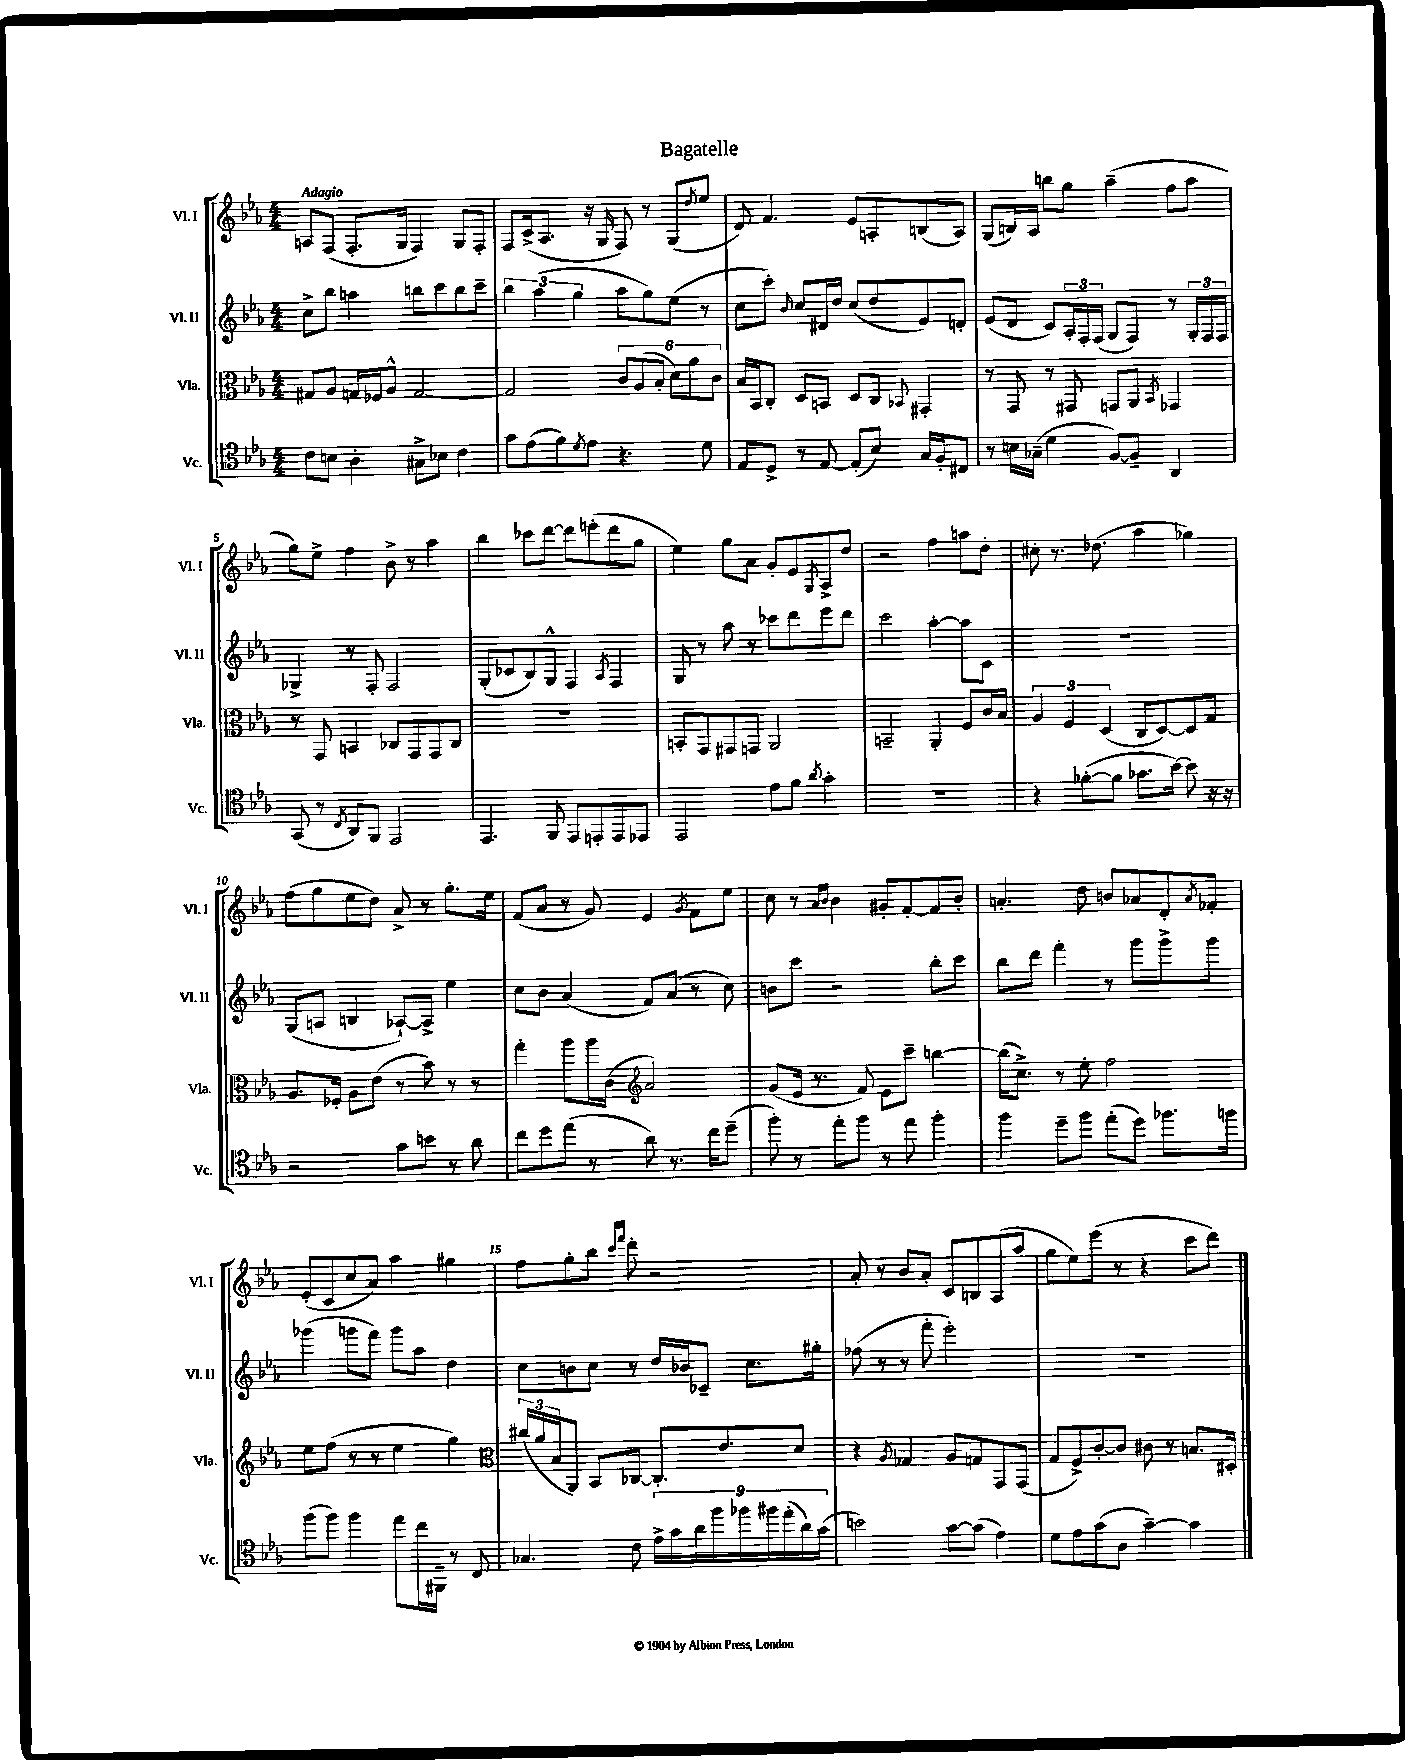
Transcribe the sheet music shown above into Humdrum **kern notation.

**kern	**kern	**kern	**kern
*staff4	*staff3	*staff2	*staff1
*clefC4	*clefC3	*clefG2	*clefG2
*k[b-e-a-]	*k[b-e-a-]	*k[b-e-a-]	*k[b-e-a-]
*M4/4	*M4/4	*M4/4	*M4/4
8c\L	8G#/L	8cc^\L	8A/L
8B\J	8A-/J	8bb-\J	(8F/J
4A-'\	16G/LL	4aa\	8.F'/L
.	16F-/J	.	.
.	8A-^^/J	.	.
.	.	.	16G/Jk
8G#^\L	[2G/	8bb\L	4F/)
8B-\J	.	8ccc\	.
4c\	.	8bb\	8G/L
.	.	8ccc~\J	8F'/J
=	=	=	=
8g\L	2G/]	6bb-\	8F/L
(8e-\	.	.	(16c^/k
.	.	(6aa-\	.
.	.	.	8.A-/J
8f\)	.	.	.
.	.	6gg\	.
8qd/	.	.	.
8e-\J	.	.	16r
.	.	.	16G/
4.r	12c/L	8aa-\L	8F/)
.	(12A-/	.	.
.	.	8gg\)	8r
.	12B-'/J	.	.
.	12d\L)	(8ee-\J	(8G/L
.	12a-\	.	.
.	.	.	8qdd/
8d\	.	8r	8ee-/J
.	12c\J	.	.
=	=	=	=
8E-/L	16B-/LL	8cc\L	8d/)
.	16BB-/J	.	.
8D^/J	8C'/J	8ccc'\J)	4.f/
.	.	16qqb-/	.
8r	8D/L	8cc/L	.
[8E-/	8BB/J	16d#/L	.
.	.	16dd/JJ	.
(8E-'/]L	8D/L	(8cc/L	8e-/L
8B-/J)	8C/J	8dd/	8A'/
.	8qqBB-/	.	.
16G/LL	4GG#'/	8e-/)	(8B/
16F'/J	.	.	.
8C#/J	.	8d'/J	8A/J)
=	=	=	=
8r	8r	(8e-/L	(8G/L
16B\LL	8GG/	8d/J	16B/L)
(16G-~\JJ	.	.	16A-/JJ
4d\	8r	8c/L)	8bb\L
.	8GG#/	24A-'/L	8gg\J
.	.	24F'/	.
.	.	(24F/JJ	.
[8F/L)	8GG/L	8G/L	(4aa-~\
8F~/]J	8AA-/J	8F/J)	.
.	8qBB-/	.	.
4AA-/	4GG-/	8r	8ff\L
.	.	24G'/LL	8aa-\J
.	.	24F/	.
.	.	24F/JJ	.
=	=	=	=
(8GG/	8r	4G-^/	8gg\L)
8r	8GG/	.	8ee-^\J
8qC/	.	.	.
8AA-/L)	4BB/	8r	4ff\
8FF/J	.	8F'/	.
2EE-/	8C-/L	2F/	8b-^\
.	8GG/	.	8r
.	8GG/	.	4aa-\
.	8C-/J	.	.
=	=	=	=
4.EE-/	1r	(8G'/L	4bb-\
.	.	8c-/	.
.	.	8B-/)	8ccc-\L
8FF/	.	8G^^/J	[8ddd\J
8EE-/L	.	4F/	8ddd\]L
8EE'/	.	.	(8eee'\
.	.	8qA-/	.
8EE/	.	4F/	8ddd\
8EE-/J	.	.	8gg\J
=	=	=	=
2EE-/	8BB'/L	8G/	4ee-\)
.	8GG/	8r	.
.	8GG#/	8aa-\	8gg\L
.	8GG/J	8r	8a-\J
8e-\L	2AA-/	8ccc-\L	8g'/L
8f\J	.	8ddd\	8e-/
8qa-/	.	.	8qG/
4g'\	.	8eee-\	8A-^/
.	.	8ddd\J	8dd/J
=	=	=	=
1r	2BB~/	2ccc\	2r
.	4AA-'/	[4aa-'\	4ff\
.	8F/L	8aa-\]L	8aa\L
.	16c/L	8c\J	8dd'\J
.	16B-/JJ	.	.
=	=	=	=
4r	6A-/	1r	8cc#'\
.	.	.	8.r
.	6F/	.	.
([8f-'\L	.	.	.
.	.	.	(8.dd-\
.	(6D/	.	.
8f-\]J	.	.	.
8.g-\L	8C/L	.	4aa-\
.	[8D/)	.	.
[16b-\Jk)	.	.	.
8b-\]	8D/]	.	4gg-\)
16r	8G/J	.	.
16r	.	.	.
=	=	=	=
2r	8.A-/L	(8G/L	(8ff\L
.	.	8A/J	8gg\
.	16F-'/Jk	.	.
.	8A-\L	4B/	8ee-\
.	(8e-\J	.	8dd\J)
8g\L	8r	[8A-`/L)	8a-^/
8b\J	8b-\)	8A-^/]J	8r
8r	8r	4ee-\	8.gg'\L
8a-\	8r	.	.
.	.	.	16ee-\Jk
=	=	=	=
8cc\L	4gg'\	8cc\L	(8f/L
8dd\	.	8b-\J	8a-/J
(8ee-\J	8aa-\L	(4a-/	8r
8r	16aa-\L	.	8g/)
.	(16c\JJ	.	.
*	*clefG2	*	*
8a-\)	2a-/)	8f/L)	4e-/
8.r	.	(8a-/J	.
.	.	.	8qg/
.	.	8r	8f\L
16cc\LK	.	.	.
(8dd~\J	.	8cc\)	8ee-\J
=	=	=	=
8ff'\)	(8g/L	8b\L	8cc\
8r	16e-/Jk	8ccc\J	8r
.	8.r	.	.
.	.	.	16qqa-/LL
.	.	.	16qqb-/JJ
8ee-'\L	.	2r	4b-\
8ff\J	8f/)	.	.
8r	8e-\L	.	8g#'/L
8ee-\	8ccc~\J	.	[8f'/
4ff'\	[4bb\	8bb-'\L	8f/]
.	.	8ccc\J	8b-'/J
=	=	=	=
4ff\	(16bb\]LK	8bb-\L	4.a'/
.	8.cc^\J)	.	.
.	.	8ddd\J	.
8dd~\L	8r	4fff'\	.
8ff\J	8ee-'\	.	8dd\
(8ee-'\L	2ff\	8r	8b/L
8dd\J)	.	8ggg\L	8a-/
8.ff-\L	.	8ggg^\	8d'/
.	.	.	8qa-/
.	.	8ggg\J	8f-'/J
16ff\Jk	.	.	.
=	=	=	=
(8ff\L	8ee-\L	(4ggg-\	(8e-'/L
8ff\J)	(8ff\J	.	8c/
4ff\	8r	8ggg\L	8cc/
.	8r	8fff\J)	8a-/J)
8ee-\L	4ee-\	8ggg\L	4aa-\
16cc\L	.	8aa-\J	.
16FF#~\JJ	.	.	.
8r	4gg\)	4dd\	4gg#\
8C/	.	.	.
=	=	=	=
*	*clefC3	*	*
4.G-/	(24cc#/LL	8cc\L	8ff\L
.	24a-/	.	.
.	24B-/J	.	.
.	8AA-/J)	8b\	8gg'\
.	8BB-/L	8cc\J	8bb-\J
.	.	.	16qqccc/LL
.	.	.	16qqfff/JJ
8c\	[8C-/J	8r	8ddd'\
18e-^\LL	8.C-'/]L	16dd/LL	2r
18g\	.	.	.
.	.	16b-/J	.
18a-\	.	.	.
.	.	8c-~/J	.
18ff\	.	.	.
.	8.e-/	.	.
18ff-\	.	.	.
.	.	8.cc\L	.
18ff#\	.	.	.
(18ee-'\	.	.	.
.	8d/J	.	.
18a-\)	.	.	.
.	.	16gg#'\Jk	.
(18g\JJ	.	.	.
=	=	=	=
2b\)	4r	(8ff-\	8a-'/
.	.	8r	8r
.	8qA-/	.	.
.	4G-/	8r	8b-/L
.	.	8fff'\	8a-'/J
[8g\L	8A-/L	2eee-'\)	8c/L
(8g\]J	8G/	.	8B/
4e-\)	8GG/	.	(8A-/
.	(8GG/J	.	8aa-/J
=	=	=	=
8d\L	8G/L	1r	8gg\L
8e-\	8F^/)	.	8ee-\)
(8g\	[8c'/	.	(8eee-\J
8A-\J	8c/]J	.	8r
[4g~\)	8c#\	.	4r
.	8r	.	.
4g\]	8.B/L	.	8ccc\L
.	.	.	8ddd\J)
.	16D#'/Jk	.	.
==	==	==	==
*-	*-	*-	*-
